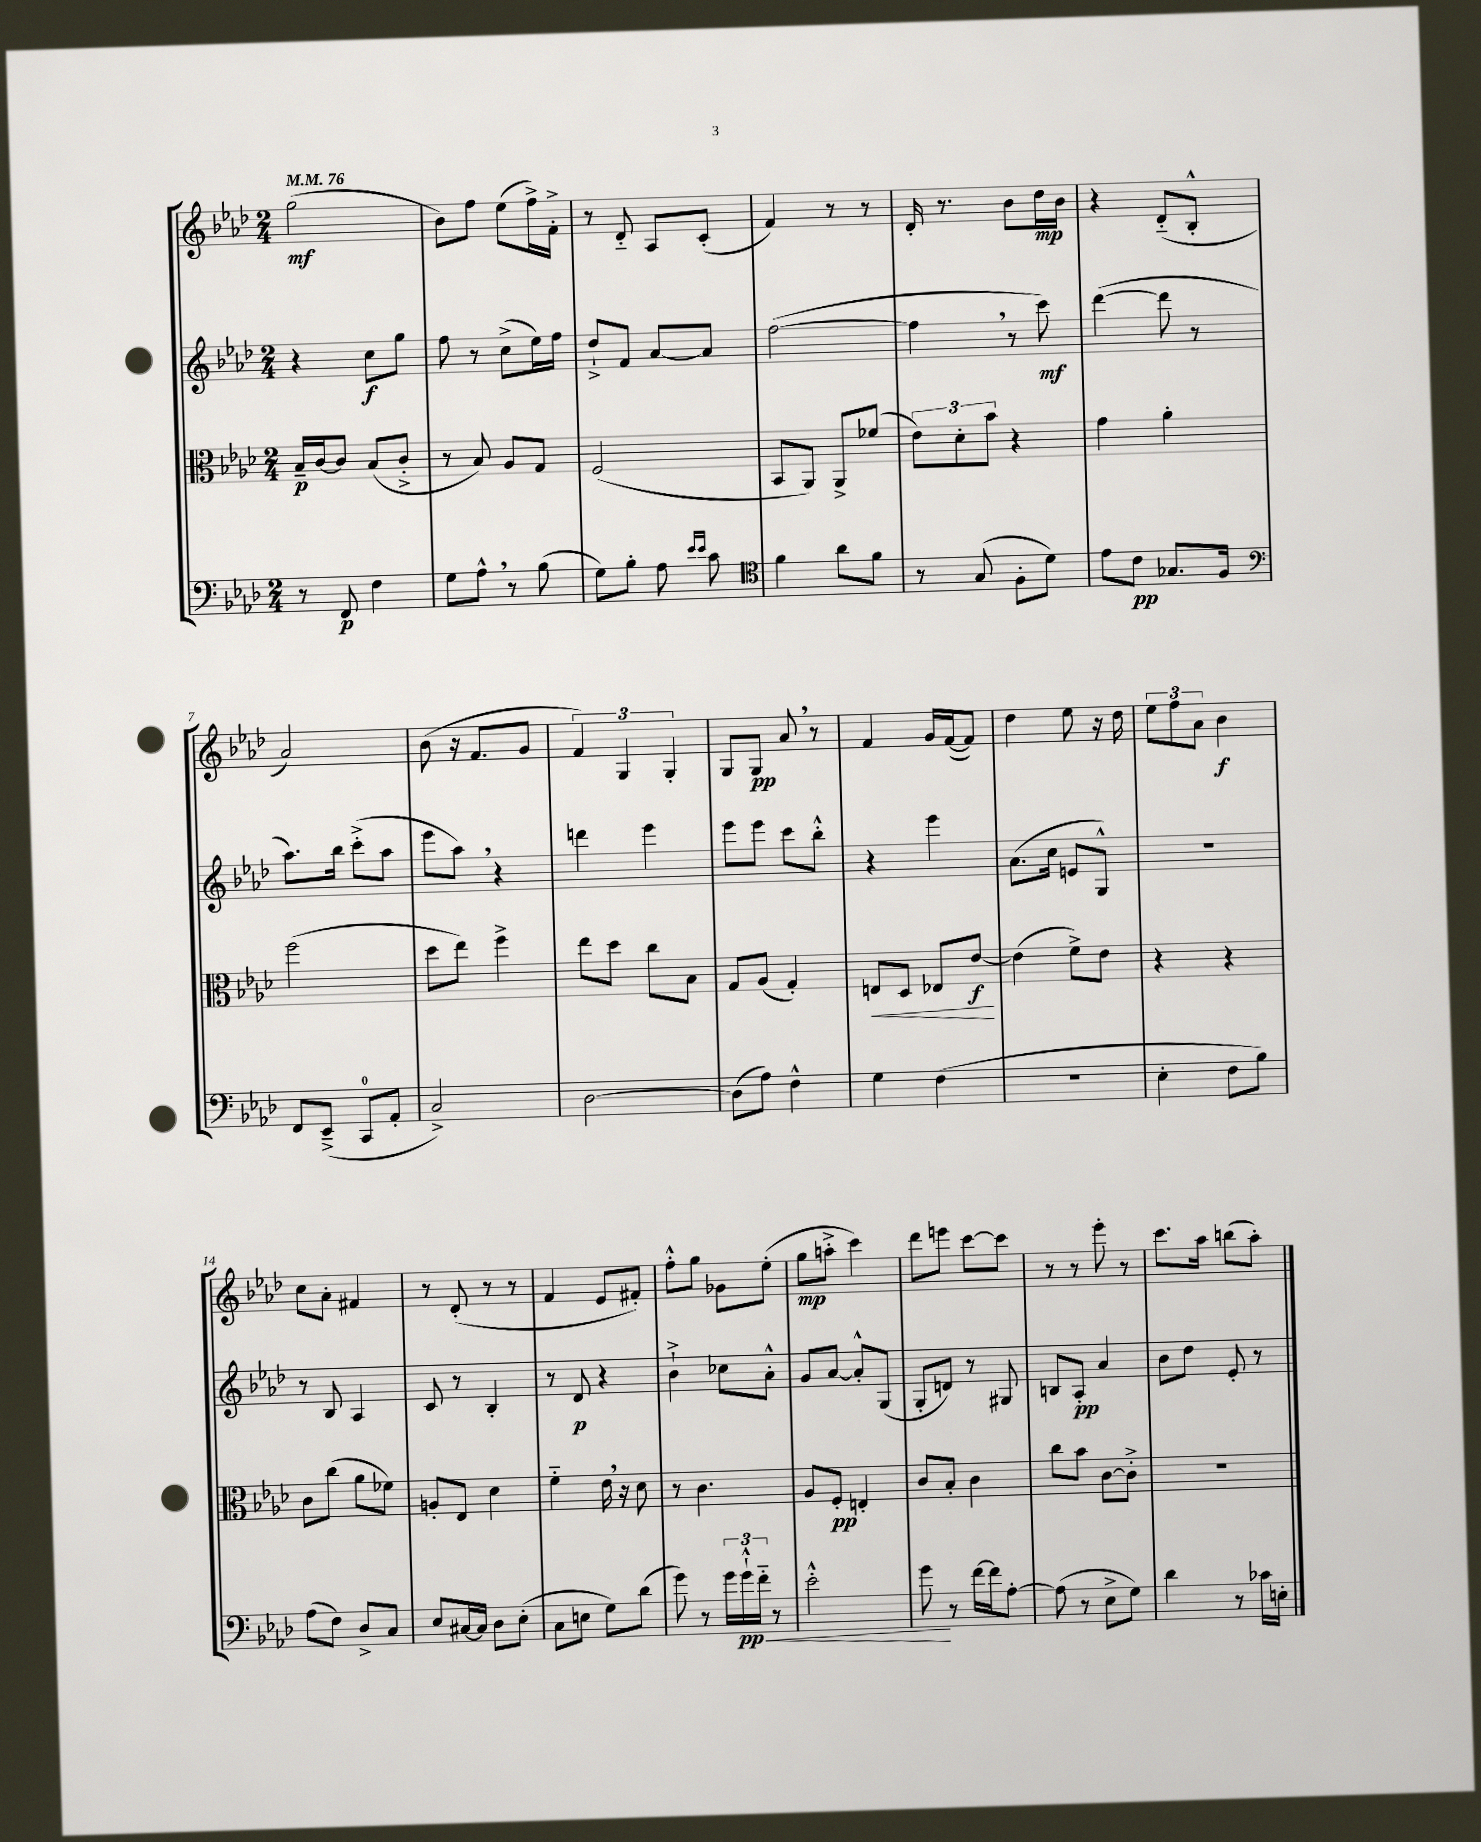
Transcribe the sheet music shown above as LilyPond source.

<<
\new StaffGroup <<
\new Staff = "s0" {
    \clef treble \key aes \major \numericTimeSignature \time 2/4 \tempo 4 = 76
    g''2\mf( |
    bes'8) f''8 ees''8( f''16->) f'16-.-> |
    r8 des'8-_ aes8 c'8-.( |
    f'4) r8 r8 |
    des'16-. r8. bes'8 des''16\mp bes'16 |
    r4 des'8-_( bes8-.-^ |
    aes'2) |
    bes'8( r16 f'8. g'8 |
    \tuplet 3/2 { f'4) g4 g4-. } |
    g8 g8\pp aes'8 \breathe r8 |
    f'4 g'16 f'16~( f'8) |
    des''4 ees''8 r16 des''16 |
    \tuplet 3/2 { ees''8 f''8 aes'8 } bes'4\f |
    c''8 aes'8-. fis'4 |
    r8 des'8-.( r8 r8 |
    f'4 ees'8 fis'8-.) |
    f''8-.-^ g''8 ges'8 ees''8-.( |
    g''8\mp a''8-.-> c'''4) |
    des'''8 e'''8 c'''8~ c'''8 |
    r8 r8 ees'''8-. r8 |
    c'''8. aes''16 b''8( aes''8-.) \bar "|." |
}
\new Staff = "s1" {
    \clef treble \key aes \major \numericTimeSignature \time 2/4
    r4 c''8\f g''8 |
    f''8 r8 c''8->( ees''16) f''16 |
    des''8-!-> f'8 aes'8~ aes'8 |
    f''2~( |
    f''4 \breathe r8 c'''8\mf) |
    des'''4~( des'''8 r8 |
    aes''8.) bes''16 c'''8-.->( aes''8 |
    ees'''8 aes''8) \breathe r4 |
    d'''4 ees'''4 |
    ees'''8 ees'''8 c'''8 bes''8-.-^ |
    r4 ees'''4 |
    aes'8.( c''16 e'8 g8-^) |
    r2 |
    r8 bes8 aes4 |
    c'8 r8 bes4-. |
    r8 des'8\p r4 |
    bes'4-!-> ces''8 aes'8-.-^ |
    g'8 aes'8~ aes'8-.-^ g8( |
    g8-. d'8) r8 gis8 |
    b8 aes8-.\pp aes'4 |
    bes'8 des''8 ees'8-. r8 \bar "|." |
}
\new Staff = "s2" {
    \clef alto \key aes \major \numericTimeSignature \time 2/4
    bes16--\p c'16~ c'8 bes8( c'8-.-> |
    r8 bes8) aes8 g8 |
    f2( |
    bes,8 aes,8) aes,8-> fes'8( |
    \tuplet 3/2 { ees'8) des'8-. bes'8 } r4 |
    g'4 aes'4-. |
    f''2( |
    des''8 ees''8) f''4-> |
    ees''8 des''8 c''8 bes8 |
    g8 aes8( g4-.) |
    e8\< des8 ees8 ees'8~\f\! |
    ees'4( f'8->) ees'8 |
    r4 r4 |
    c'8 c''8( aes'8 fes'8) |
    a8-. ees8 des'4 |
    f'4-_ ees'16 \breathe r16 des'8 |
    r8 c'4. |
    aes8 f8-.\pp e4-. |
    c'8 bes8-. c'4 |
    c''8 bes'8 c'8~ c'8-.-> |
    R2 \bar "|." |
}
\new Staff = "s3" {
    \clef bass \key aes \major \numericTimeSignature \time 2/4
    r8 f,8\p f4 |
    g8 aes8-^ \breathe r8 bes8( |
    g8) bes8-. aes8 \grace { ees'16 ees'16 } c'8 |
    \clef tenor f'4 aes'8 f'8 |
    r8 g8( f8-. des'8) |
    ees'8 c'8\pp ges8. f16 |
    \clef bass f,8 ees,8--->( c,8-0 aes,8-. |
    c2->) |
    des2~ |
    des8( aes8) f4-^ |
    g4 f4( |
    r2 |
    ees4-. f8 bes8) |
    aes8( f8) des8-> c8 |
    ees8 cis16~ cis16 des8 ees8-.( |
    c8 e8 g8) des'8( |
    g'8) r8 \tuplet 3/2 { g'16 g'16-!-^\pp\< f'16-_ } r8 |
    ees'2-.-^ |
    g'8\! r8 f'16~ f'16 aes8~-. |
    aes8( r8 ees8-> g8) |
    des'4 r8 ces'16 e16-. \bar "|." |
}
>>
>>
